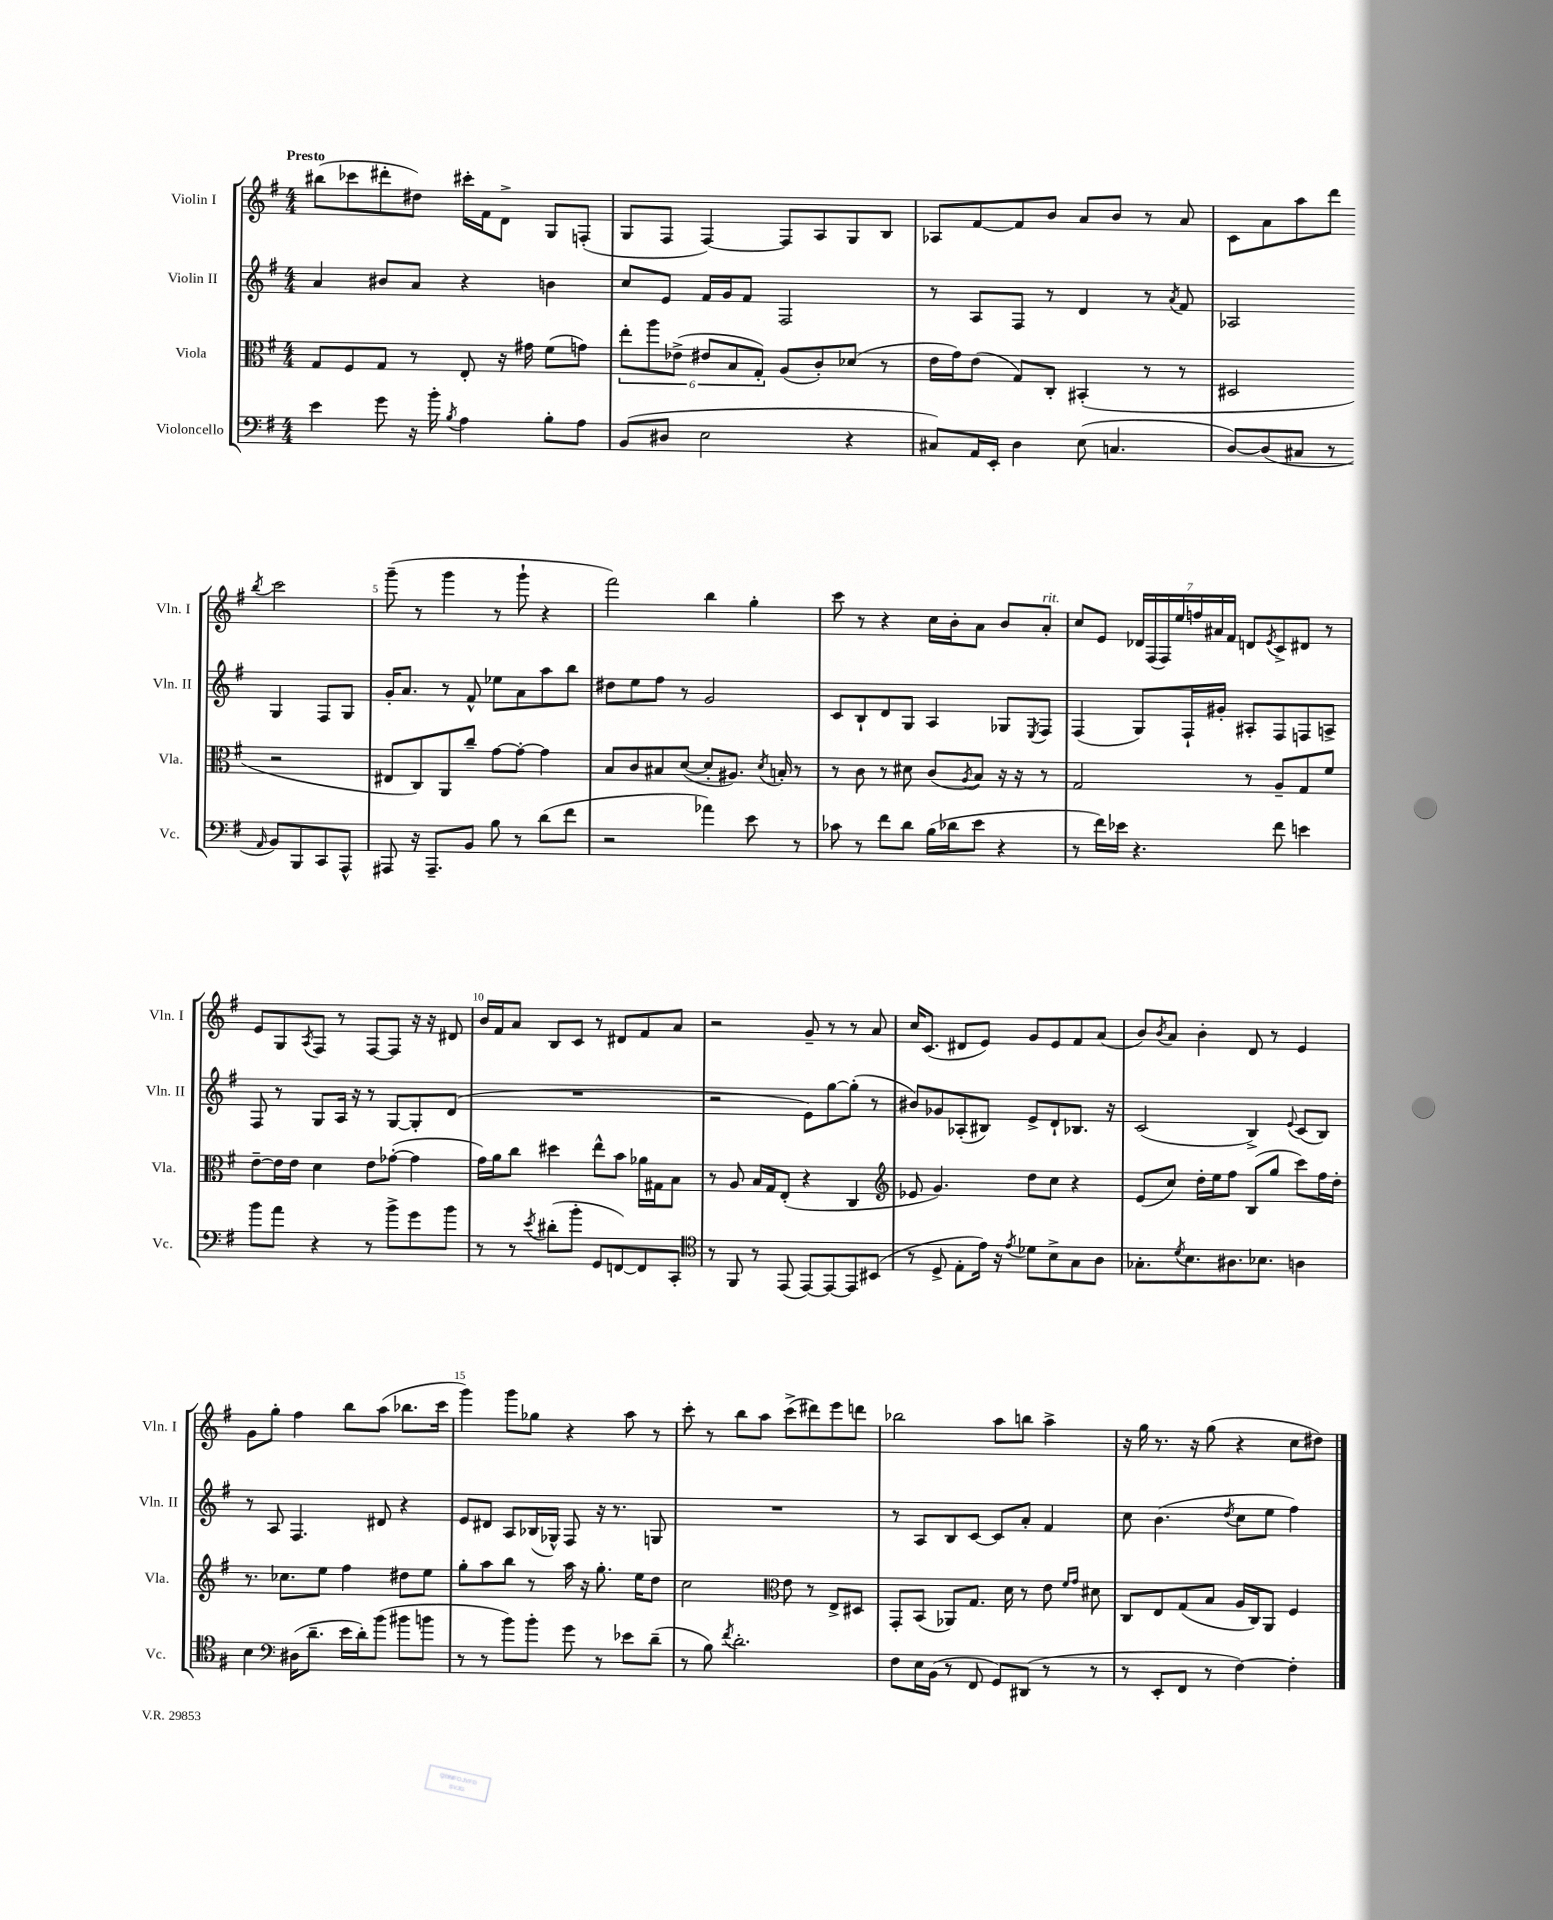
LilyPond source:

<<
\new StaffGroup <<
\new Staff = "s0" \with { instrumentName = "Violin I" shortInstrumentName = "Vln. I" } {
    \clef treble \key g \major \numericTimeSignature \time 4/4 \tempo "Presto"
    bis''8( ces'''8 dis'''8-. dis''8) cis'''16-. fis'16 d'8-> g8 f8-.( |
    g8 fis8 fis4~) fis8 a8 g8 b8 |
    aes8 fis'8~ fis'8 b'8 a'8 b'8 r8 a'8 |
    c'8 a'8 a''8 d'''8 \acciaccatura { b''8 } c'''2 |
    g'''8--( r8 g'''4 r8 g'''8-! r4 |
    fis'''2) b''4 g''4-. |
    c'''8 r8 r4 c''16 b'16-. a'8 b'8 a'8-.^\markup { \italic "rit." } |
    c''8 e'8 \tuplet 7/4 { des'16 fis16( fis16) e''16 f''16 ais'16 fis'16 } d'8 \acciaccatura { e'8 } c'8-> dis'8 r8 |
    e'8 g8 \acciaccatura { a8 } fis8 r8 fis8~ fis8 r16 r16 dis'8 |
    b'16 fis'16 a'8 b8 c'8 r8 dis'8 fis'8 a'8 |
    r2 g'8-- r8 r8 a'8 |
    c''16 c'8.( dis'8 e'8) g'8 e'8 fis'8 a'8( |
    b'8) \acciaccatura { b'8 } a'8 b'4-. d'8 r8 e'4 |
    g'8 g''8-. fis''4 b''8 a''8( bes''8. c'''16 |
    g'''4) g'''8 ges''8 r4 a''8 r8 |
    c'''8-. r8 b''8 a''8 c'''8->( dis'''8) e'''8 d'''8 |
    bes''2 a''8 b''8 a''4-> |
    r16 g''16 r8. r16 g''8( r4 c''8 dis''8) \bar "|." |
}
\new Staff = "s1" \with { instrumentName = "Violin II" shortInstrumentName = "Vln. II" } {
    \clef treble \key g \major \numericTimeSignature \time 4/4
    a'4 bis'8 a'8 r4 b'4 |
    c''8 e'8 fis'16 g'16 fis'8 fis2 |
    r8 a8 fis8 r8 d'4 r8 \acciaccatura { a'8 } fis'8 |
    aes2 g4 fis8 g8 |
    g'16-. a'8. r8 fis'8-^ ees''8 a'8 a''8 b''8 |
    dis''8 e''8 fis''8 r8 g'2 |
    c'8 b8-! d'8 g8 a4 ges8 \acciaccatura { e8 } fis8 |
    fis4( g8) fis16-! gis'16-. ais8-. fis8 f8 a8-> |
    fis8 r8 g8 a16 r16 r8 g8~ g8-. d'8( |
    R1 |
    r2 e'8) g''8~ g''8-.( r8 |
    bis'8) ges'8 aes8-.( bis8) e'8-> d'8-! bes8. r16 |
    c'2( b4->) \appoggiatura { e'8 } c'8( b8) |
    r8 a8 fis4. dis'8 r4 |
    e'8 dis'8 a8 bes16( ges16-^) fis8 r16 r8. g8 |
    R1 |
    r8 a8 b8 c'8~ c'8 a'8-. fis'4 |
    c''8 b'4.( \acciaccatura { d''8 } c''8 e''8 fis''4) \bar "|." |
}
\new Staff = "s2" \with { instrumentName = "Viola" shortInstrumentName = "Vla." } {
    \clef alto \key g \major \numericTimeSignature \time 4/4
    g8 fis8 g8 r8 e8-. r16 gis'16 fis'8( g'8) |
    \tuplet 6/4 { e''8-. a''8 ees'8->( eis'8 b8 g8-.) } a8( c'8-.) des'8( r8 |
    e'16 g'16) e'8( g8) c8-. bis,4-.( r8 r8 |
    dis2 r2 |
    eis8 c8) a,8 c''8-- g'8~ g'8~-. g'4 |
    b8 c'8 bis8 d'8~( d'8-. ais8.) \acciaccatura { d'8 } b16-. r8 |
    r8 c'8 r8 dis'8 c'8( \acciaccatura { a8 } b8) r16 r16 r8 |
    g2 r8 a8-- g8 fis'8 |
    e'8~-- e'16 e'16 d'4 e'8 ges'8~-.( ges'4 |
    g'16) a'16 c''8 dis''4 e''8-^ b'8 aes'16 gis16 b8 |
    r8 a8 b16 g16 e8-.( r4 c4 |
    \clef treble ees'8 g'4.) d''8 c''8 r4 |
    e'8( c''8) d''16-. e''16 fis''8 b8( g''8 c'''8) fis''16 d''16-. |
    r8. ces''8. e''8 fis''4 dis''8 e''8 |
    g''8-. a''8 b''8 r8 a''16 r16 g''8.-. e''16 d''8 |
    c''2 \clef alto e'8 r8 e8-> dis8 |
    g,8-. b,8( aes,8) g8. d'16 r8 e'8 \grace { fis'16 g'16 } dis'8 |
    c8 e8 g8( b8 a16 c16) a,8 fis4 \bar "|." |
}
\new Staff = "s3" \with { instrumentName = "Violoncello" shortInstrumentName = "Vc." } {
    \clef bass \key g \major \numericTimeSignature \time 4/4
    e'4 g'8 r16 b'16-. \acciaccatura { b8 } a4 b8-. a8 |
    b,8( dis8 e2 r4 |
    cis8) a,16 e,16-. d4 e8( c4. |
    d8~) d8( cis8 r8 \grace { a,16 } b,8) b,,8 c,8 a,,8-^ |
    ais,,8 r16 ais,,8.-- b,8 b8 r8 d'8( fis'8 |
    r2 aes'4) e'8 r8 |
    ces'8 r8 fis'8 d'8 b16( des'16 e'8 r4 |
    r8 fis'16) ees'16 r4. fis'8 e'4 |
    b'8 a'8 r4 r8 b'8-> g'8 b'8 |
    r8 r8 \acciaccatura { e'8 } dis'8-.( b'8-. g,8 f,8~) f,8 c,8-. |
    \clef tenor r8 fis,8 r8 e,8( e,8~) e,8~ e,8 bis,8( |
    r8 d8-> e8-. e'16) r16 \acciaccatura { e'8 } des'8 b8-> g8 a8 |
    ges8.-. \acciaccatura { d'8 } b8. ais8. bes8. a4 |
    b4 \clef bass dis16( d'8.-- e'16 d'16-.) b'8( bis'8 b'8 |
    r8 r8 b'8) b'8-. g'8 r8 ees'8 d'8--( |
    r8 b8) \acciaccatura { fis'8 } d'2.-. |
    fis8 e16 b,16( r8 fis,8 g,8) dis,8( r8 r8 |
    r8 e,8-. fis,8 r8 fis4~) fis4-. \bar "|." |
}
>>
>>
\layout { \context { \Score \override BarNumber.break-visibility = ##(#f #t #t) barNumberVisibility = #(every-nth-bar-number-visible 5) } }
